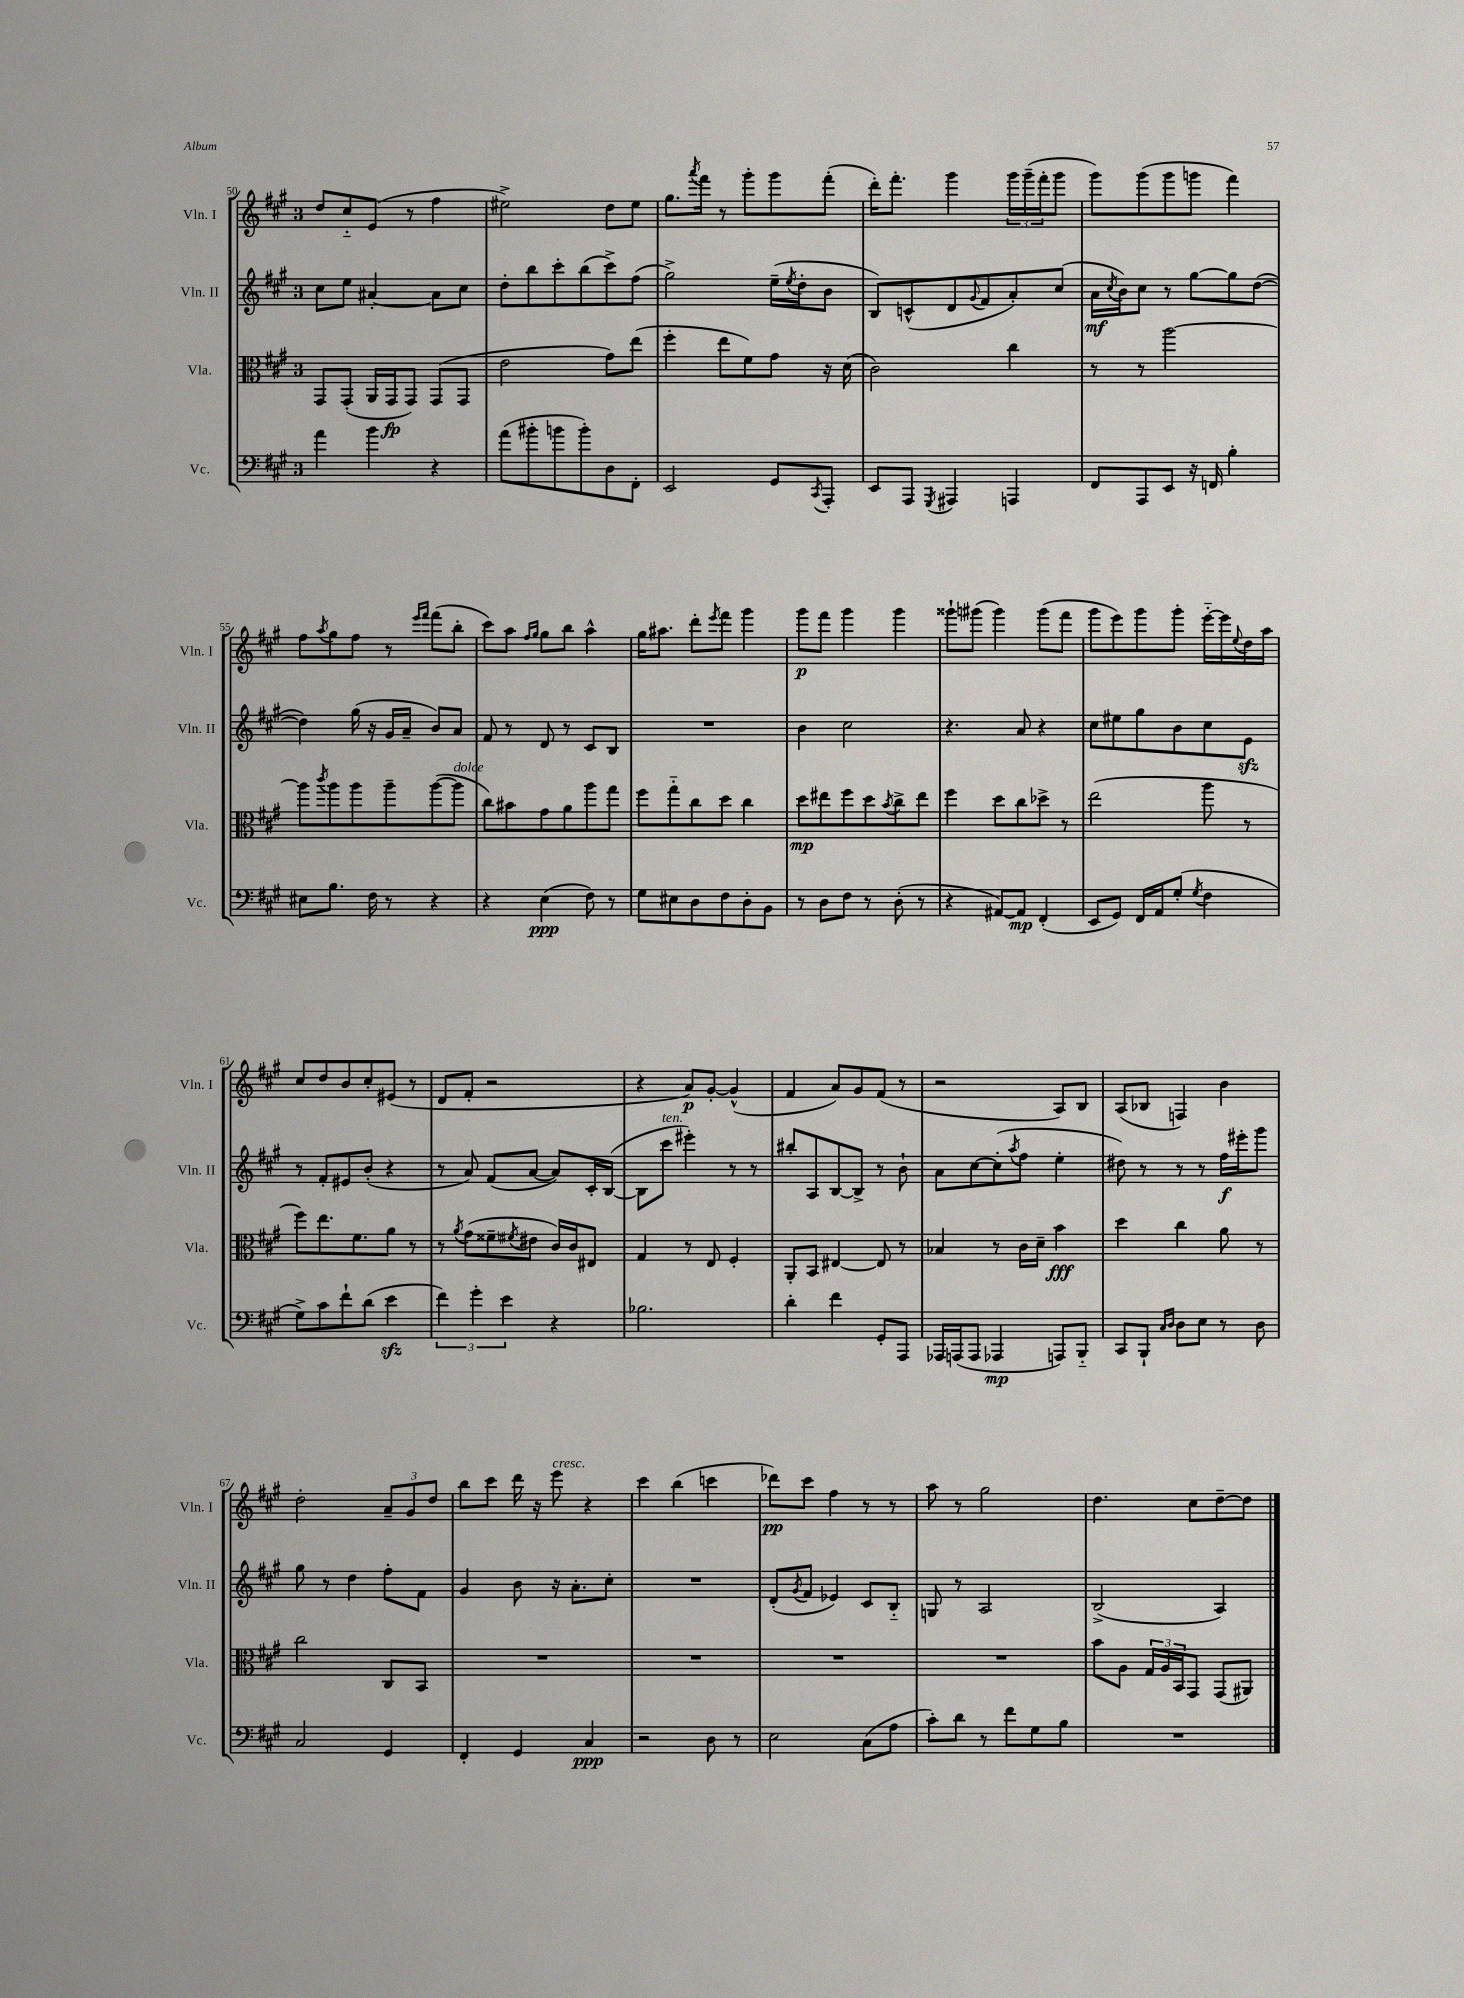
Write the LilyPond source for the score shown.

<<
\new StaffGroup <<
\new Staff = "s0" \with { instrumentName = "Vln. I" shortInstrumentName = "Vln. I" } {
    \clef treble \key a \major \once \override Staff.TimeSignature.style = #'single-digit \time 3/4
    d''8 cis''8-_ e'8( r8 fis''4 |
    eis''2->) d''8 eis''8 |
    gis''8. \acciaccatura { a'''8 } fis'''16 r8 gis'''8-. gis'''8 fis'''8-.( |
    d'''16-.) fis'''8.-. gis'''4 \tuplet 3/2 { gis'''16 gis'''16--( fis'''16-. } gis'''8 |
    gis'''8) gis'''8( gis'''8 g'''8 fis'''4) |
    fis''8 \acciaccatura { a''8 } gis''8 fis''8 r8 \grace { e'''16 fis'''16 } fis'''8( b''8-. |
    cis'''8) a''8 \grace { fis''16 gis''16 } gis''8 b''8 a''4-^ |
    gis''16 ais''8. d'''8-. \acciaccatura { e'''8 } fis'''8 gis'''4 |
    gis'''8\p fis'''8 gis'''4 gis'''4 |
    gisis'''8-! gis'''8( gis'''4) gis'''8( fis'''8 |
    gis'''8 e'''8) gis'''8 gis'''8-. e'''16~-_ e'''16 \appoggiatura { e''8 } d''16 a''16 |
    cis''8 d''8 b'8 cis''8-. eis'8( r8 |
    d'8 fis'8-. r2 |
    r4 a'8\p) gis'8~-. gis'4-^( |
    fis'4 a'8) gis'8 fis'8( r8 |
    r2 a8) b8 |
    a8( bes8 f4) b'4 |
    d''2-. \tuplet 3/2 { a'8-- gis'8 d''8 } |
    b''8 cis'''8 d'''16 r16 e'''8^\markup { \italic "cresc." } r4 |
    cis'''4 b''4( c'''4 |
    des'''8\pp) cis'''8 fis''4 r8 r8 |
    a''8 r8 gis''2 |
    d''4. cis''8 d''8~-- d''8 \bar "|." |
}
\new Staff = "s1" \with { instrumentName = "Vln. II" shortInstrumentName = "Vln. II" } {
    \clef treble \key a \major \once \override Staff.TimeSignature.style = #'single-digit \time 3/4
    cis''8 e''8 ais'4~-. ais'8 cis''8 |
    d''8-. b''8 cis'''8-. b''8( cis'''8->) fis''8( |
    gis''2->) e''16--( \acciaccatura { e''8 } d''16-. b'8 |
    b8) c'8-^( d'8 \appoggiatura { gis'8 } fis'8 a'8-.) cis''8( |
    a'16\mf \acciaccatura { cis''8 } b'16) cis''8 r8 gis''8~ gis''8 d''8~( |
    d''4) gis''16( r16 gis'16 a'16-- b'8) a'8 |
    fis'8 r8 d'8 r8 cis'8 b8 |
    R2. |
    b'4 cis''2 |
    r4. a'8 r4 |
    cis''8 eis''8 gis''8 b'8 cis''8 e'8\sfz |
    r8 fis'8-. eis'8 b'8-.( r4 |
    r8 a'8) fis'8( a'8~ a'8) cis'16-. b16~( |
    b8 cis'''8^\markup { \italic "ten." } eis'''4-.) r8 r8 |
    bis''8-. a8 b8~ b8-> r8 b'8-! |
    a'8 cis''8~ cis''8-.( \acciaccatura { a''8 } fis''8 e''4-. |
    dis''8) r8 r8 r8 fis''16\f eis'''16-. gis'''8 |
    gis''8 r8 d''4 fis''8-. fis'8 |
    gis'4 b'8 r16 a'8.-. cis''8-. |
    R2. |
    d'8-.( \acciaccatura { gis'8 } fis'8 ees'4) cis'8 b8-_ |
    g8 r8 a2 |
    b2->( a4) \bar "|." |
}
\new Staff = "s2" \with { instrumentName = "Vla." shortInstrumentName = "Vla." } {
    \clef alto \key a \major \once \override Staff.TimeSignature.style = #'single-digit \time 3/4
    gis,8 gis,8-.( a,16 gis,16\fp gis,8) gis,8( gis,8 |
    e'2 gis'8) e''8( |
    fis''4-. e''8 fis'8) gis'8 r16 d'16( |
    cis'2) cis''4 |
    r8 r8 a''2~ |
    a''8 \acciaccatura { cis'''8 } a''8 a''8 a''8-- a''8~( a''8^\markup { \italic "dolce" } |
    cis''8) bis'8 gis'8 a'8 a''8 gis''8 |
    fis''8 gis''8-_ cis''8 d''8 cis''4 |
    d''8\mp eis''8 fis''8 d''8 \acciaccatura { b'8 } cis''8-> eis''8 |
    fis''4 d''8 cis''8 des''8-> r8 |
    e''2( a''8 r8 |
    fis''8) e''8. fis'8. a'8 r8 |
    r8 \acciaccatura { a'8 } gis'8( fisis'8-- \acciaccatura { fis'8 } eis'8 cis'16) cis'16 eis8 |
    gis4 r8 e8 fis4-. |
    a,8-. b,8 eis4~ eis8 r8 |
    bes4 r8 cis'16 d'16-- b'4\fff |
    d''4 cis''4 a'8 r8 |
    cis''2 cis8 b,8 |
    R2. |
    R2. |
    R2. |
    R2. |
    b'8 a8 \tuplet 3/2 { gis16 a16 b,16 } gis,8 gis,8( ais,8) \bar "|." |
}
\new Staff = "s3" \with { instrumentName = "Vc." shortInstrumentName = "Vc." } {
    \clef bass \key a \major \once \override Staff.TimeSignature.style = #'single-digit \time 3/4
    a'4 b'4 r4 |
    a'8( bis'8-. b'8 b'8-.) d8 fis,8-. |
    e,2 gis,8 \acciaccatura { cis,8 } a,,8-. |
    e,8 a,,8 \acciaccatura { gis,,8 } ais,,4 a,,4 |
    fis,8 a,,8 e,8 r16 f,16 b4-. |
    eis8 b8. fis16 r8 r4 |
    r4 e4\ppp( fis8) r8 |
    gis8 eis8 d8 fis8 d8-. b,8 |
    r8 d8 fis8 r8 d8-.( r8 |
    r4 ais,8~) ais,8\mp fis,4-.( |
    e,8 gis,8) fis,16 a,16 gis8-.( \acciaccatura { gis8 } fis4 |
    gis8->) cis'8 fis'8-! d'8( e'4\sfz |
    \tuplet 3/2 { fis'4) gis'4-. e'4 } r4 |
    bes2. |
    d'4-. fis'4 gis,8-. a,,8 |
    aes,,16 a,,16( a,,8 aes,,4\mp a,,8) b,,8-_ |
    cis,8 b,,8-! \grace { cis16 d16 } d8 e8 r8 d8 |
    cis2 gis,4 |
    fis,4-. gis,4 cis4\ppp |
    r2 d8 r8 |
    e2 cis8( a8 |
    cis'8-.) d'8 r8 fis'8 gis8 b8 |
    R2. \bar "|." |
}
>>
>>
\layout { \context { \Score currentBarNumber = #50 } }
